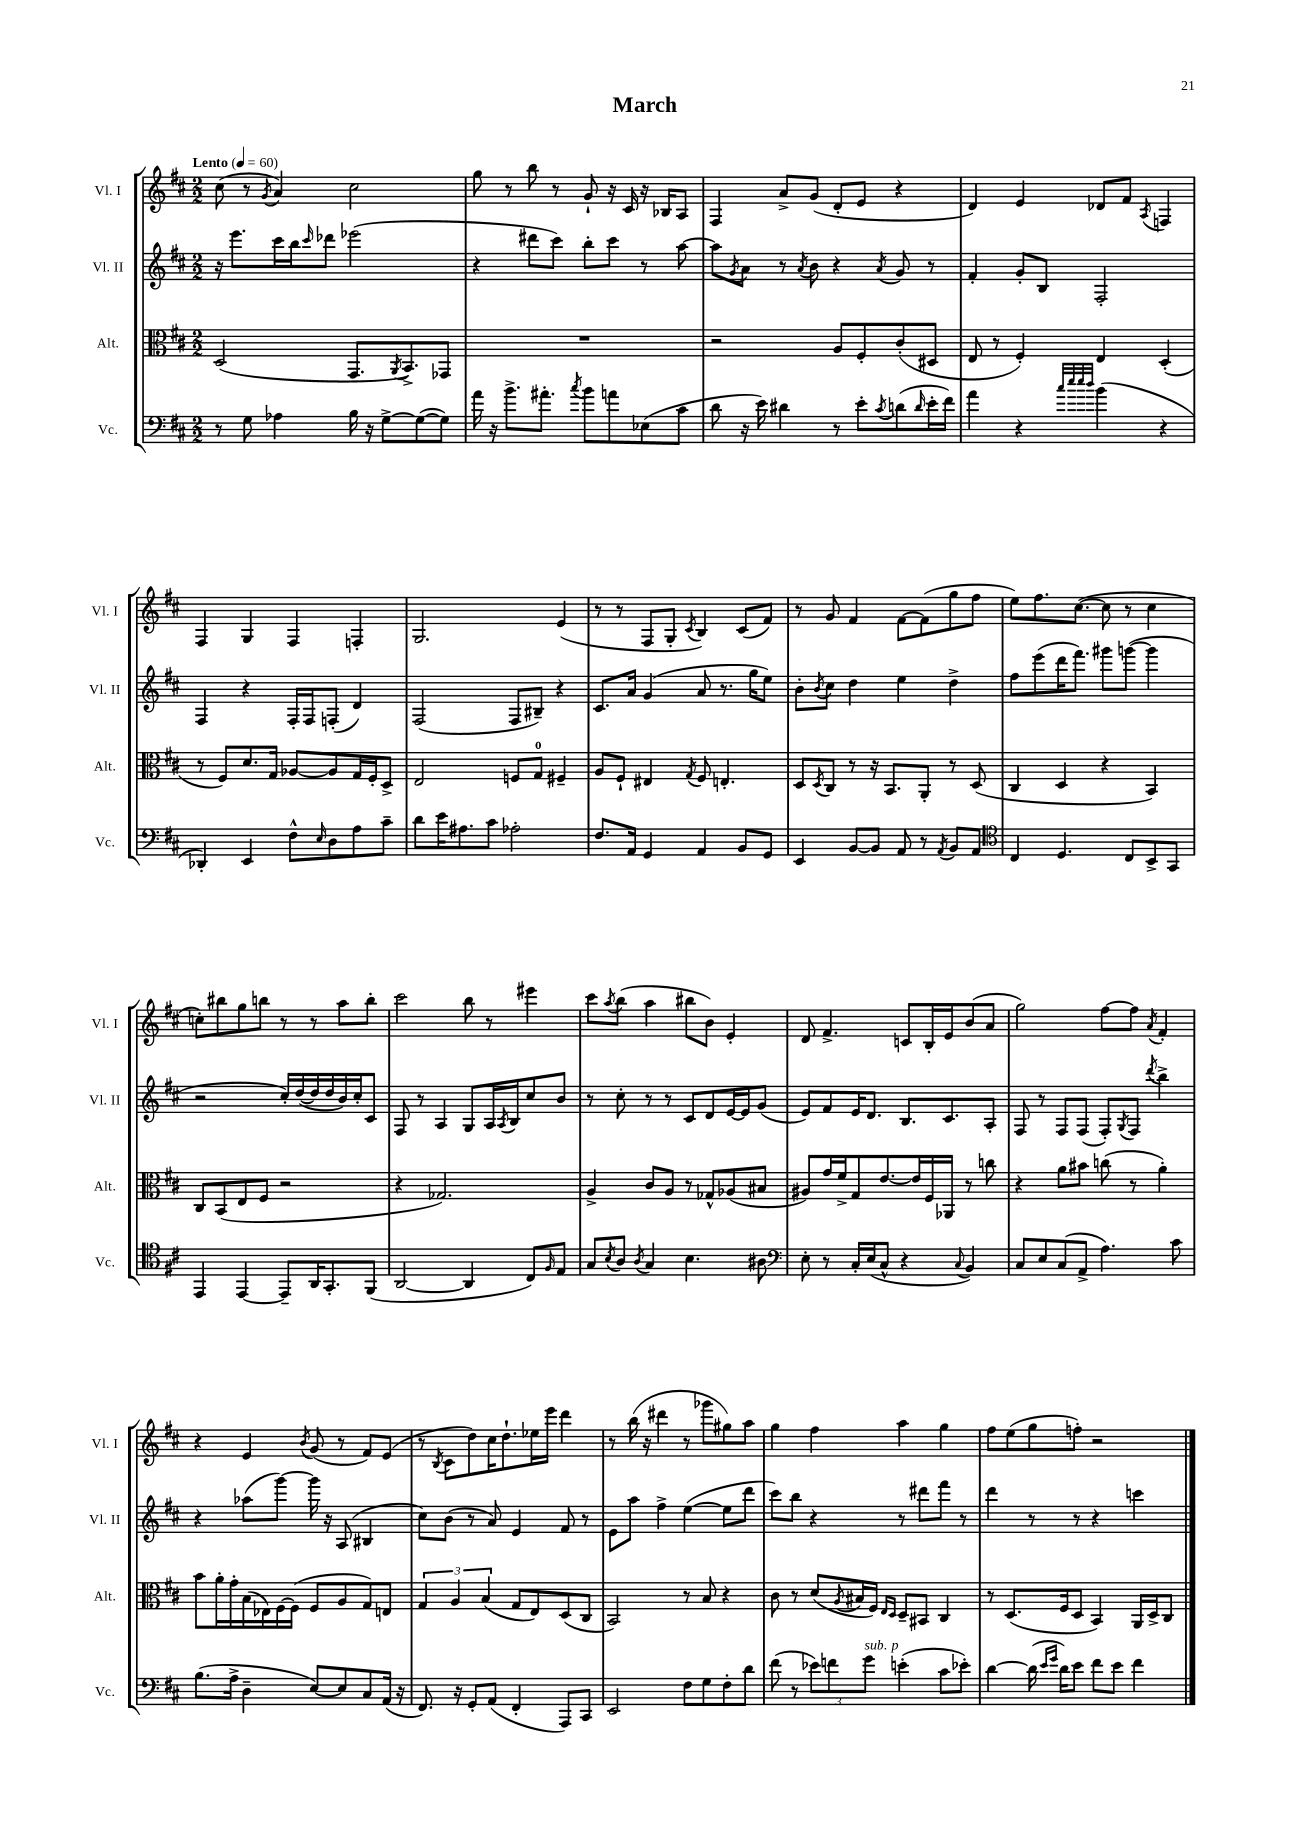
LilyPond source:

\header { title = "March" }
<<
\new StaffGroup <<
\new Staff = "s0" \with { instrumentName = "Vl. I" shortInstrumentName = "Vl. I" } {
    \clef treble \key d \major \numericTimeSignature \time 2/2 \tempo "Lento" 4 = 60
    cis''8( r8 \acciaccatura { g'8 } a'4) cis''2 |
    g''8 r8 b''8 r8 g'8-! r16 cis'16 r16 bes16 a8 |
    fis4 a'8-> g'8( d'8-. e'8 r4 |
    d'4) e'4 des'8 fis'8 \acciaccatura { a8 } f4 |
    fis4 g4 fis4 f4-. |
    g2. e'4( |
    r8 r8 fis8 g8-. \acciaccatura { cis'8 } b4) cis'8( fis'8) |
    r8 g'8 fis'4 fis'8~ fis'8( g''8 fis''8 |
    e''8) fis''8. cis''8.~( cis''8 r8 cis''4 |
    c''8-.) bis''8 g''8 b''8 r8 r8 a''8 b''8-. |
    cis'''2 b''8 r8 eis'''4 |
    cis'''8 \acciaccatura { a''8 } b''8( a''4 bis''8 b'8) e'4-. |
    d'8 fis'4.-> c'8 b16-. e'16 b'8( a'8 |
    g''2) fis''8~ fis''8 \acciaccatura { a'8 } fis'4-. |
    r4 e'4 \acciaccatura { b'8 } g'8( r8 fis'8) e'8( |
    r8 \acciaccatura { b8 } cis'8 d''8) cis''16 d''8.-! ees''16 e'''16 d'''4 |
    r8 b''16( r16 dis'''4 r8 ges'''8 gis''8) a''8 |
    g''4 fis''4 a''4 g''4 |
    fis''8 e''8( g''8 f''8-.) r2 \bar "|." |
}
\new Staff = "s1" \with { instrumentName = "Vl. II" shortInstrumentName = "Vl. II" } {
    \clef treble \key d \major \numericTimeSignature \time 2/2
    r16 e'''8. cis'''16 b''16 \grace { cis'''16 } des'''8 ees'''2( |
    r4 dis'''8 cis'''8) b''8-. cis'''8 r8 a''8~ |
    a''8 \acciaccatura { g'8 } a'8 r8 \acciaccatura { a'8 } b'8 r4 \acciaccatura { a'8 } g'8 r8 |
    fis'4-. g'8-. b8 fis2-. |
    fis4 r4 fis16-. fis16 f8-.( d'4) |
    fis2( fis8 bis8--) r4 |
    cis'8. a'16 g'4( a'8 r8. g''16 e''8) |
    b'8-. \acciaccatura { b'8 } cis''8 d''4 e''4 d''4-> |
    fis''8 e'''8( d'''16 fis'''8.) gis'''8 g'''8~( g'''4 |
    r2 cis''16-.) d''16~( d''16 d''16 b'16) cis''16-. cis'8 |
    fis8 r8 a4 g8 a16 \acciaccatura { a8 } b16 cis''8 b'8 |
    r8 cis''8-. r8 r8 cis'8 d'8 e'16~ e'16 g'8( |
    e'8) fis'8 e'16 d'8. b8. cis'8. a8-. |
    fis8 r8 fis8 fis8( fis8-.) \acciaccatura { g8 } fis8 \acciaccatura { d'''8 } b''4-> |
    r4 aes''8( g'''8~) g'''16 r16 a8( bis4 |
    cis''8) b'8( r8 a'8) e'4 fis'8 r8 |
    e'8 a''8 fis''4-> e''4~( e''8 d'''8 |
    cis'''8) b''8 r4 r8 dis'''8 fis'''8 r8 |
    d'''4 r8 r8 r4 c'''4 \bar "|." |
}
\new Staff = "s2" \with { instrumentName = "Alt." shortInstrumentName = "Alt." } {
    \clef alto \key d \major \numericTimeSignature \time 2/2
    d2( g,8. \acciaccatura { a,8 } b,8.->) ges,8 |
    R1 |
    r2 a8 fis8-. cis'8-.( dis8 |
    e8 r8 fis4-.) e4 d4-.( |
    r8 fis8) d'8. g16 aes8~ aes8 g16 fis16-. d8-> |
    e2 f8 g8-0 fis4-- |
    a8 fis8-! eis4 \acciaccatura { g8 } fis8 e4.-. |
    d8 \acciaccatura { d8 } cis8 r8 r16 b,8. a,8-. r8 d8( |
    cis4 d4 r4 b,4) |
    cis8 b,8( e8 fis8 r2 |
    r4 ges2.) |
    a4-> cis'8 a8 r8 ges8-^ aes8( bis8 |
    ais8) g'16 fis'16-> g8 e'8.~ e'16 fis16 aes,16 r8 c''8 |
    r4 a'8 bis'8 c''8( r8 a'4-.) |
    b'8 a'16-. g'16-. b16( ees16) fis16~ fis16( fis8 a8 g8) e8 |
    \tuplet 3/2 { g4 a4 b4( } g8 e8) d8( cis8 |
    b,2) r8 b8 r4 |
    cis'8 r8 d'8( \acciaccatura { a8 } bis16 fis16) \grace { e16 d16 } d8-- bis,8 cis4 |
    r8 d8.( fis16 d8 b,4) a,16 d16-> cis8 \bar "|." |
}
\new Staff = "s3" \with { instrumentName = "Vc." shortInstrumentName = "Vc." } {
    \clef bass \key d \major \numericTimeSignature \time 2/2
    r8 g8 aes4 b16 r16 g8~-> g8~( g8) |
    a'16 r16 b'8.-> ais'8.-. \acciaccatura { cis''8 } b'8 a'8 ees8( cis'8 |
    d'8 r16 e'16) dis'4 r8 e'8-. \acciaccatura { cis'8 } d'8( \grace { d'16 } e'16-. fis'16) |
    a'4 r4 \grace { cis''32 e''32 e''32 d''32 } b'4( r4 |
    des,4-.) e,4 fis8-^ \grace { e16 } d8 a8 cis'8-- |
    d'8 e'16 ais8. cis'8 aes2-. |
    fis8. a,16 g,4 a,4 b,8 g,8 |
    e,4 b,8~ b,8 a,8 r8 \acciaccatura { a,8 } b,8 a,8 |
    \clef tenor cis4 d4. cis8 b,8-> g,8 |
    e,4 e,4~ e,8-- a,16 g,8.-. fis,8( |
    a,2~ a,4 cis8) \grace { fis16 } e8 |
    g8 \acciaccatura { b8 } a8 \acciaccatura { a8 } g4 b4. ais8 |
    \clef bass e8-. r8 cis16-. e16( cis8-^ r4 \appoggiatura { cis8 } b,4) |
    cis8 e8 cis8( a,8-> a4.) cis'8 |
    b8.( a16-> d4-- e8~) e8 cis8 a,16( r16 |
    fis,8.) r16 g,8-. a,8( fis,4-. a,,8) cis,8 |
    e,2 fis8 g8 fis8-. d'8 |
    fis'8( r8 \tuplet 3/2 { ees'8) f'8 g'8^\markup { \italic "sub. p" } } e'4-.( cis'8 ees'8-.) |
    d'4~ d'16( \grace { e'16 g'16 } d'16) e'8 fis'8 e'8 fis'4 \bar "|." |
}
>>
>>
\layout { \context { \Score \remove "Bar_number_engraver" } }
